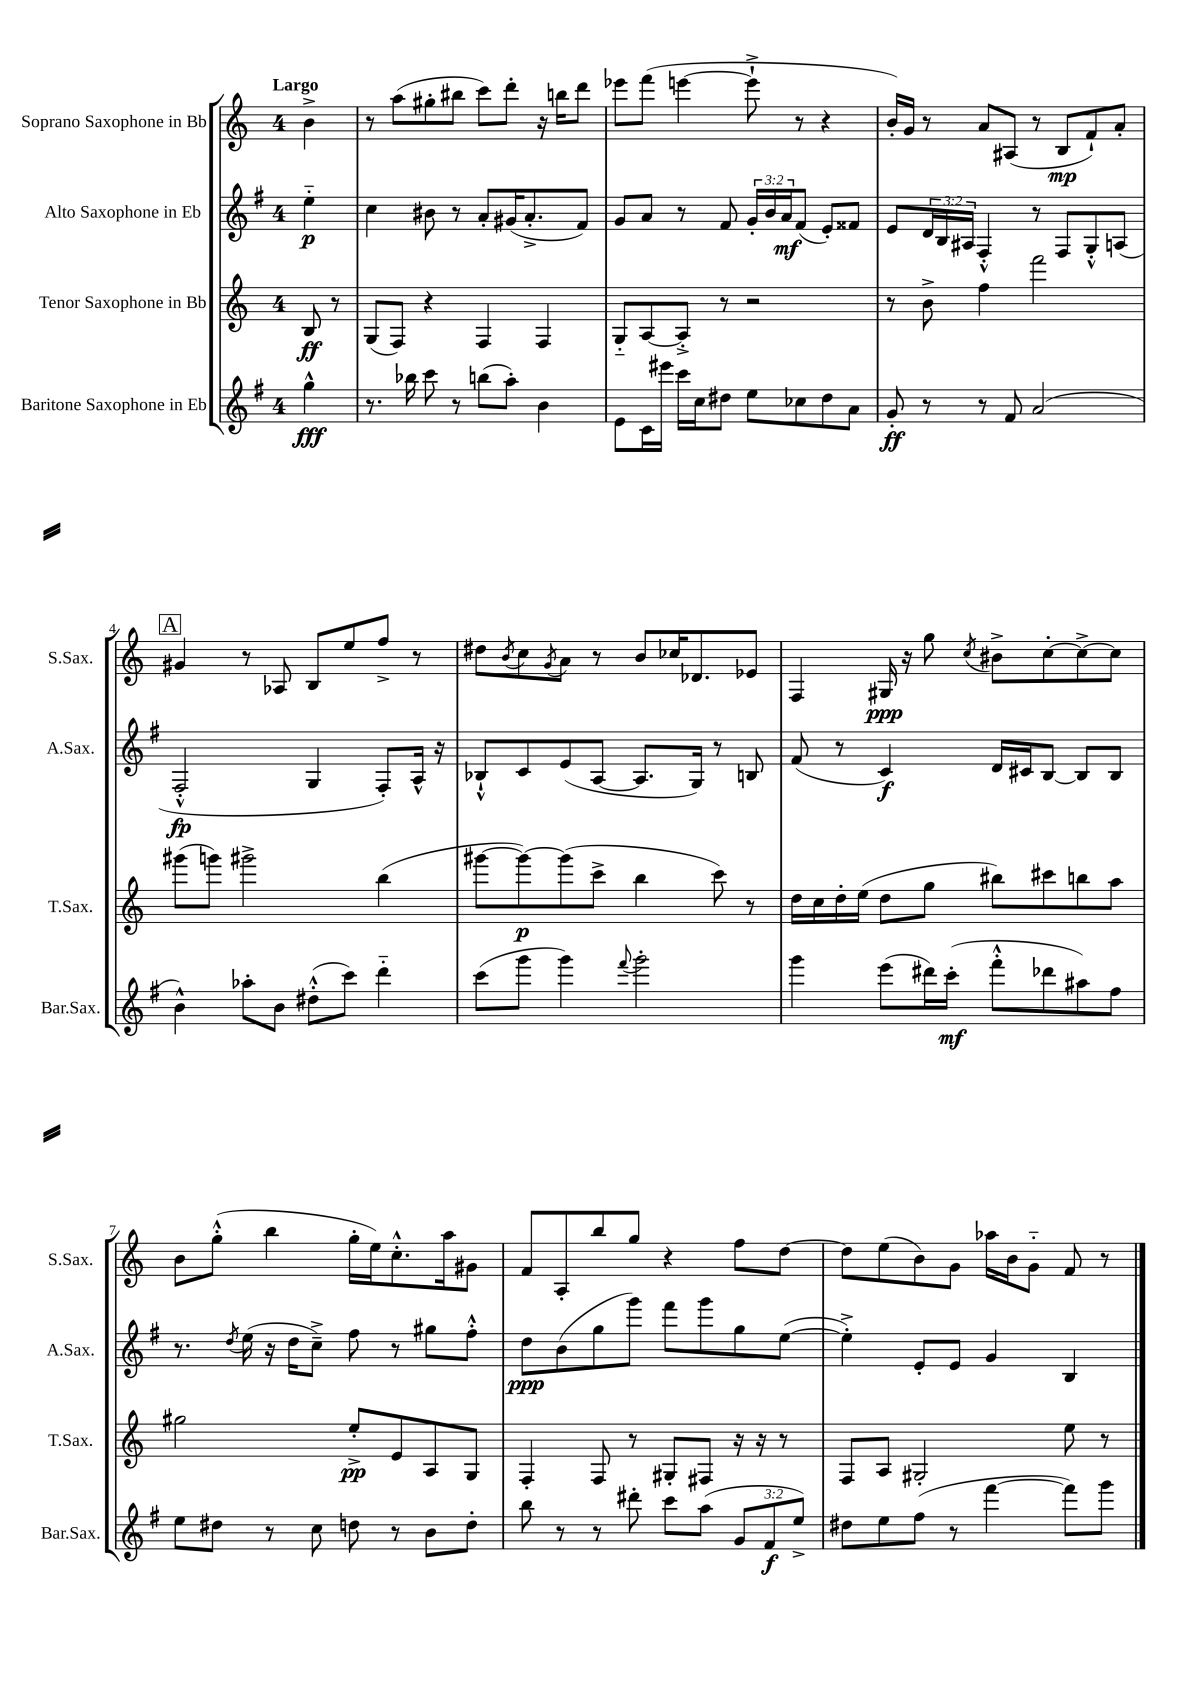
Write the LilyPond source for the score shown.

<<
\new StaffGroup <<
\new Staff = "s0" \with { instrumentName = "Soprano Saxophone in Bb" shortInstrumentName = "S.Sax." } {
    \clef treble \key c \major \once \override Staff.TimeSignature.style = #'single-digit \time 4/4 \partial 4 \tempo "Largo"
    b'4-> |
    r8 a''8( gis''8-. bis''8 c'''8) d'''8-. r16 b''16 d'''8 |
    ees'''8 f'''8( e'''4~ e'''8-!-> r8 r4 |
    b'16-.) g'16 r8 a'8 ais8( r8 b8\mp f'8-!) a'8-. |
    \mark \markup { \box "A" } gis'4 r8 aes8 b8 e''8 f''8-> r8 |
    dis''8 \acciaccatura { b'8 } c''8 \acciaccatura { g'8 } a'8 r8 b'8 ces''16 des'8. ees'8 |
    f4 gis16\ppp r16 g''8 \acciaccatura { c''8 } bis'8-> c''8~-. c''8~-> c''8 |
    b'8 g''8-.-^( b''4 g''16-. e''16) c''8.-.-^ a''16 gis'8 |
    f'8 a8-. b''8 g''8 r4 f''8 d''8~ |
    d''8 e''8( b'8) g'8 aes''16 b'16 g'8-_ f'8 r8 \bar "|." |
}
\new Staff = "s1" \with { instrumentName = "Alto Saxophone in Eb" shortInstrumentName = "A.Sax." } {
    \clef treble \key g \major \once \override Staff.TimeSignature.style = #'single-digit \time 4/4 \override Staff.TupletNumber.text = #tuplet-number::calc-fraction-text \partial 4
    e''4-_\p |
    c''4 bis'8 r8 a'8-. gis'16( a'8.-.-> fis'8) |
    g'8 a'8 r8 fis'8 \tuplet 3/2 { g'16-. b'16 a'16\mf } fis'8( e'8-.) fisis'8 |
    e'8 \tuplet 3/2 { d'16 b16 ais16 } fis4-.-^ r8 fis8 g8-.-^ a8( |
    \mark \markup { \box "A" } fis2-.-^\fp g4 fis8-.) a16-^ r16 |
    bes8-!-^ c'8 e'8( a8~ a8. g16) r8 b8 |
    fis'8( r8 c'4\f) d'16 cis'16 b8~ b8 b8 |
    r8. \acciaccatura { d''8 } e''16( r16 d''16 c''8--->) fis''8 r8 gis''8 fis''8-.-^ |
    d''8\ppp b'8( g''8 g'''8) fis'''8 g'''8 g''8 e''8~( |
    e''4-.->) e'8-. e'8 g'4 b4 \bar "|." |
}
\new Staff = "s2" \with { instrumentName = "Tenor Saxophone in Bb" shortInstrumentName = "T.Sax." } {
    \clef treble \key c \major \once \override Staff.TimeSignature.style = #'single-digit \time 4/4 \partial 4
    b8\ff r8 |
    g8( f8) r4 f4 f4 |
    g8-_ a8~ a8-.-> r8 r2 |
    r8 b'8-> f''4 f'''2 |
    \mark \markup { \box "A" } gis'''8( g'''8) gis'''2-> b''4( |
    gis'''8~ gis'''8~\p) gis'''8( c'''8-> b''4 c'''8) r8 |
    d''16 c''16 d''16-. e''16( d''8 g''8 bis''8) cis'''8 b''8 a''8 |
    gis''2 e''8-.->\pp e'8 a8 g8 |
    f4-. f8 r8 gis8-. fis8 r16 r16 r8 |
    f8 a8 gis2-. e''8 r8 \bar "|." |
}
\new Staff = "s3" \with { instrumentName = "Baritone Saxophone in Eb" shortInstrumentName = "Bar.Sax." } {
    \clef treble \key g \major \once \override Staff.TimeSignature.style = #'single-digit \time 4/4 \override Staff.TupletNumber.text = #tuplet-number::calc-fraction-text \partial 4
    g''4-^\fff |
    r8. bes''16 c'''8 r8 b''8( a''8-.) b'4 |
    e'8 c'16 eis'''16 c'''16 c''16 dis''8 e''8 ces''8 dis''8 a'8 |
    g'8-.\ff r8 r8 fis'8 a'2( |
    \mark \markup { \box "A" } b'4-^) aes''8-. b'8 dis''8-.-^( c'''8) d'''4-_ |
    c'''8( g'''8 g'''4) \appoggiatura { fis'''8 } g'''2-. |
    g'''4 e'''8( dis'''16) c'''16-.\mf( fis'''8-.-^ des'''8 ais''8) fis''8 |
    e''8 dis''8 r8 c''8 d''8 r8 b'8 d''8-. |
    b''8 r8 r8 dis'''8-. c'''8 a''8( \tuplet 3/2 { g'8 fis'8\f e''8->) } |
    dis''8 e''8 fis''8( r8 fis'''4~ fis'''8) g'''8 \bar "|." |
}
>>
>>
